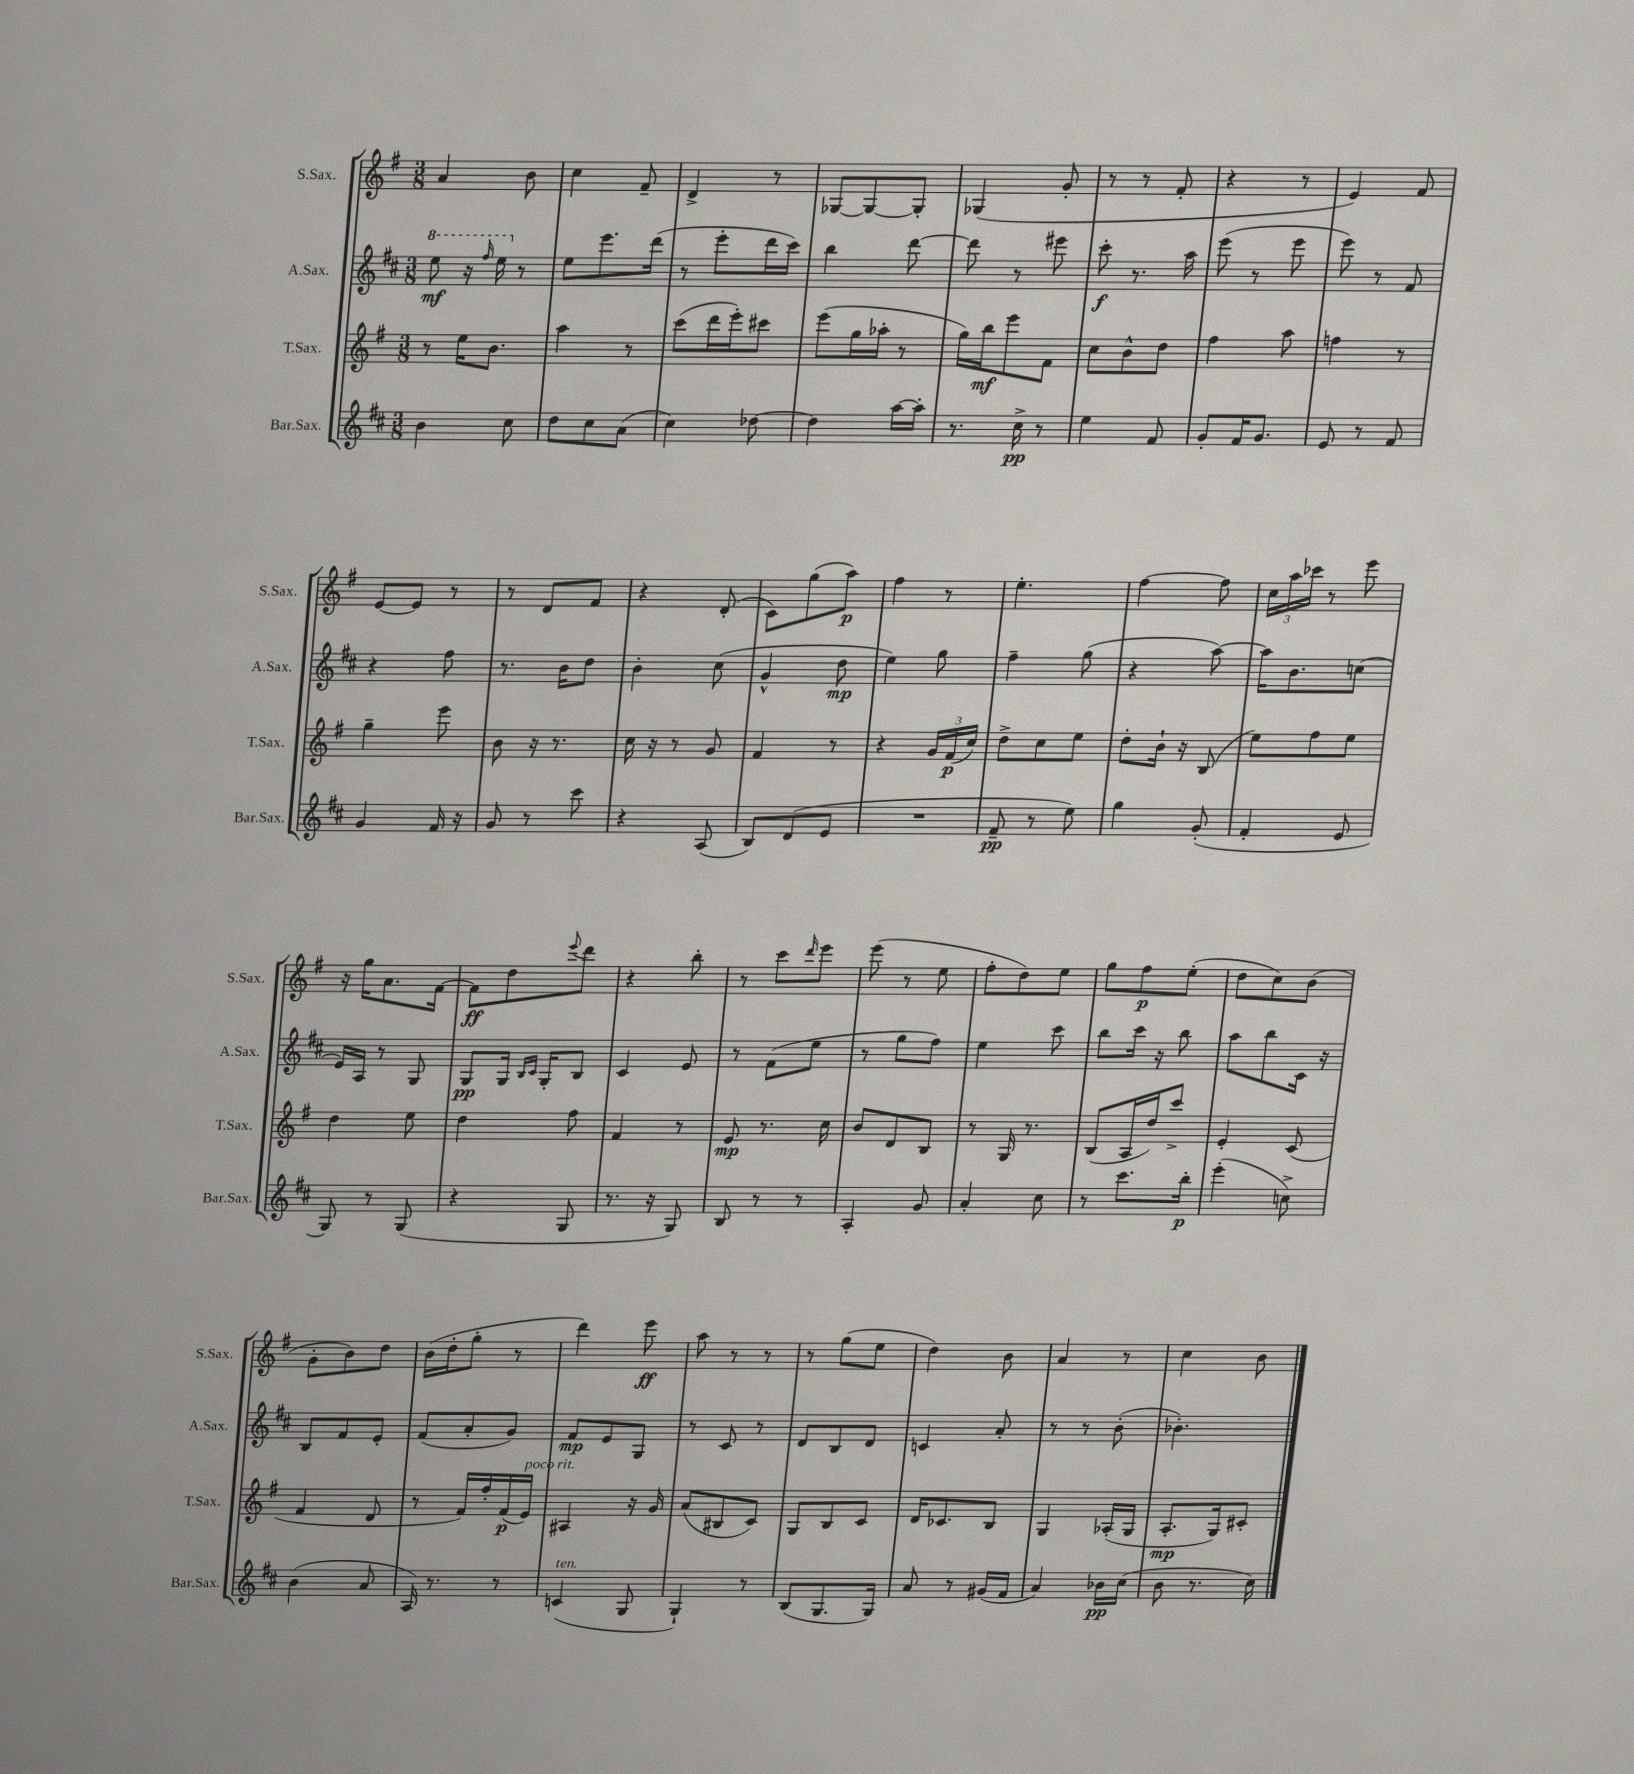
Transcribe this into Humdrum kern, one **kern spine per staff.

**kern	**kern	**kern	**kern
*staff4	*staff3	*staff2	*staff1
*clefG2	*clefG2	*clefG2	*clefG2
*k[f#c#]	*k[f#]	*k[f#c#]	*k[f#]
*M3/8	*M3/8	*M3/8	*M3/8
4b\	8r	8eee\	4a/
.	16ee\LK	16r	.
.	.	16qqfff#/	.
.	8.b\J	16eee\	.
8cc#\	.	8r	8b\
=	=	=	=
8dd\L	4aa\	8ee\L	4cc\
8cc#\	.	8.eee\	.
(8a\J	8r	.	8f#~/
.	.	(16ddd\Jk	.
=	=	=	=
4cc#\)	(8ccc\L	8r	4d^/
.	16ddd\L	8eee'\L	.
.	16eee'\J)	.	.
[8dd-\	8ccc#\J	16ddd\L	8r
.	.	16ccc#\JJ)	.
=	=	=	=
4dd-\]	(8eee\L	4bb\	[8G-/L
.	16gg\L	.	8G-/_
.	16aa-'\JJ	.	.
[16aa\LL	8r	[8ddd\	8G-'/]J
16aa'\]JJ	.	.	.
=	=	=	=
8.r	16gg\LL)	8ddd\]	(4G-/
.	16bb\J	.	.
.	8eee\	8r	.
16cc#^\	.	.	.
8r	8f#\J	8eee#\	8g'/
=	=	=	=
4ee\	8cc\L	8ccc#'\	8r
.	8b^^\	8.r	8r
8f#/	8dd\J	.	8f#'/
.	.	16aa\	.
=	=	=	=
8g'/L	4ff#\	(8eee\	4r
16f#/K	.	8r	.
8.g/J	.	.	.
.	8aa\	8eee\	8r
=	=	=	=
8e/	4ff\	8eee\)	4e/)
8r	.	8r	.
8f#/	8r	8f#/	8f#/
=	=	=	=
4g/	4gg~\	4r	[8e/L
.	.	.	8e/]J
16f#/	8eee\	8ff#\	8r
16r	.	.	.
=	=	=	=
8g/	8b\	8.r	8r
8r	16r	.	8d/L
.	8.r	16b\LK	.
8ccc#\	.	8dd\J	8f#/J
=	=	=	=
4r	16cc\	4b'\	4r
.	16r	.	.
.	8r	.	.
(8A/	8g/	(8cc#\	(8d'/
=	=	=	=
8B/L)	4f#/	4g^^/	8c\L)
(8d/	.	.	(8gg\
8e/J	8r	8dd\	8aa\J)
=	=	=	=
4.r	4r	4ee\)	4ff#\
.	24g/LL	8gg\	8r
.	(24f#/	.	.
.	24cc/JJ)	.	.
=	=	=	=
8f#~/	8dd^\L	4ff#~\	4.ee'\
8r	8cc\	.	.
8ee\)	8ee\J	(8gg\	.
=	=	=	=
4gg\	8dd'\L	4r	[4ff#\
.	16b`\Jk	.	.
.	16r	.	.
(8g'/	(8B/	[8aa\)	8ff#\]
=	=	=	=
4f#'/	8ee\L)	16aa\]LK	24cc\LL
.	.	.	24aa\
.	.	8.b\	.
.	.	.	24ccc-\JJ
.	8ff#\	.	8r
8e/	8ee\J	(8cc\J	8eee\
=	=	=	=
8G/)	4dd\	16e/LL)	16r
.	.	16A/JJ	16gg\LK
8r	.	8r	8.a\
(8G/	8ee\	8G/	.
.	.	.	[16f#\Jk
=	=	=	=
4r	4dd\	8G/L	8f#\]L
.	.	16G/Jk	8dd\
.	.	16qqB/LL	.
.	.	16qqc#/JJ	.
.	.	16G'/LK	.
.	.	.	8qqeee/
8G/	8ff#\	8B/J	8ddd\J
=	=	=	=
8.r	4f#/	4c#/	4r
16r	.	.	.
8G/)	8r	8e/	8bb'\
=	=	=	=
8B/	8e/	8r	8r
8r	8.r	(8f#\L	8ccc\L
.	.	.	16qqddd/
8r	.	8ee\J	8eee\J
.	16cc\	.	.
=	=	=	=
4A'/	8b/L	8r	(8eee\
.	8d/	8gg\L	8r
8g/	8B/J	8ff#\J)	8ee\
=	=	=	=
4a'/	8r	4ee\	8ff#'\L
.	16G/	.	8dd\)
.	8.r	.	.
8cc#\	.	8ccc#\	8ee\J
=	=	=	=
8r	(8B/L	8bb\L	8gg\L
8.ccc#\L	16A/L	16ccc#\Jk	8ff#\
.	16dd/J)	16r	.
.	8ccc^/J	8bb\	(8ee'\J
16bb'\Jk	.	.	.
=	=	=	=
(4eee'\	4e'/	8aa\L	8dd\L
.	.	8bb\	8cc\)
8cc^\)	(8c/	16c#\Jk	(8b\J
.	.	16r	.
=	=	=	=
(4b\	4f#/	8B/L	8g'\L
.	.	8f#/	8b\)
8a/	8d/	8e'/J	8dd\J
=	=	=	=
16A/)	8r	(8f#/L	(16b\LL
8.r	.	.	16dd'\J
.	16f#/LL)	8a'/	8gg'\J
.	16ff#'/	.	.
8r	(16f#/	8g/J)	8r
.	16e/JJ)	.	.
=	=	=	=
(4c/	4A#/	8f#/L	4ddd\)
.	.	8e/	.
8G/	16r	8G/J	8eee\
.	16g/	.	.
=	=	=	=
4G`/)	(8a/L	8r	8aa\
.	8B#/	8c#/	8r
8r	8c/J)	8r	8r
=	=	=	=
(8B/L	8G/L	8d/L	8r
8.G/	8B/	8B/	(8gg\L
.	8c/J	8d/J	8ee\J
16G/Jk)	.	.	.
=	=	=	=
8a/	16d/LK	4c/	4dd\)
.	8.c-/	.	.
8r	.	.	.
(16g#/LL	8B/J	8a'/	8b\
16f#/JJ	.	.	.
=	=	=	=
4a/)	4G/	8r	4a/
.	.	8r	.
16b-\LL	(16A-'/LL	(8b'\	8r
(16cc#\JJ	16G/JJ	.	.
=	=	=	=
8b\	8.A'/L	4.b-'\)	4cc\
8.r	.	.	.
.	16G/k)	.	.
.	8c#'/J	.	8b\
16cc#\)	.	.	.
==	==	==	==
*-	*-	*-	*-
